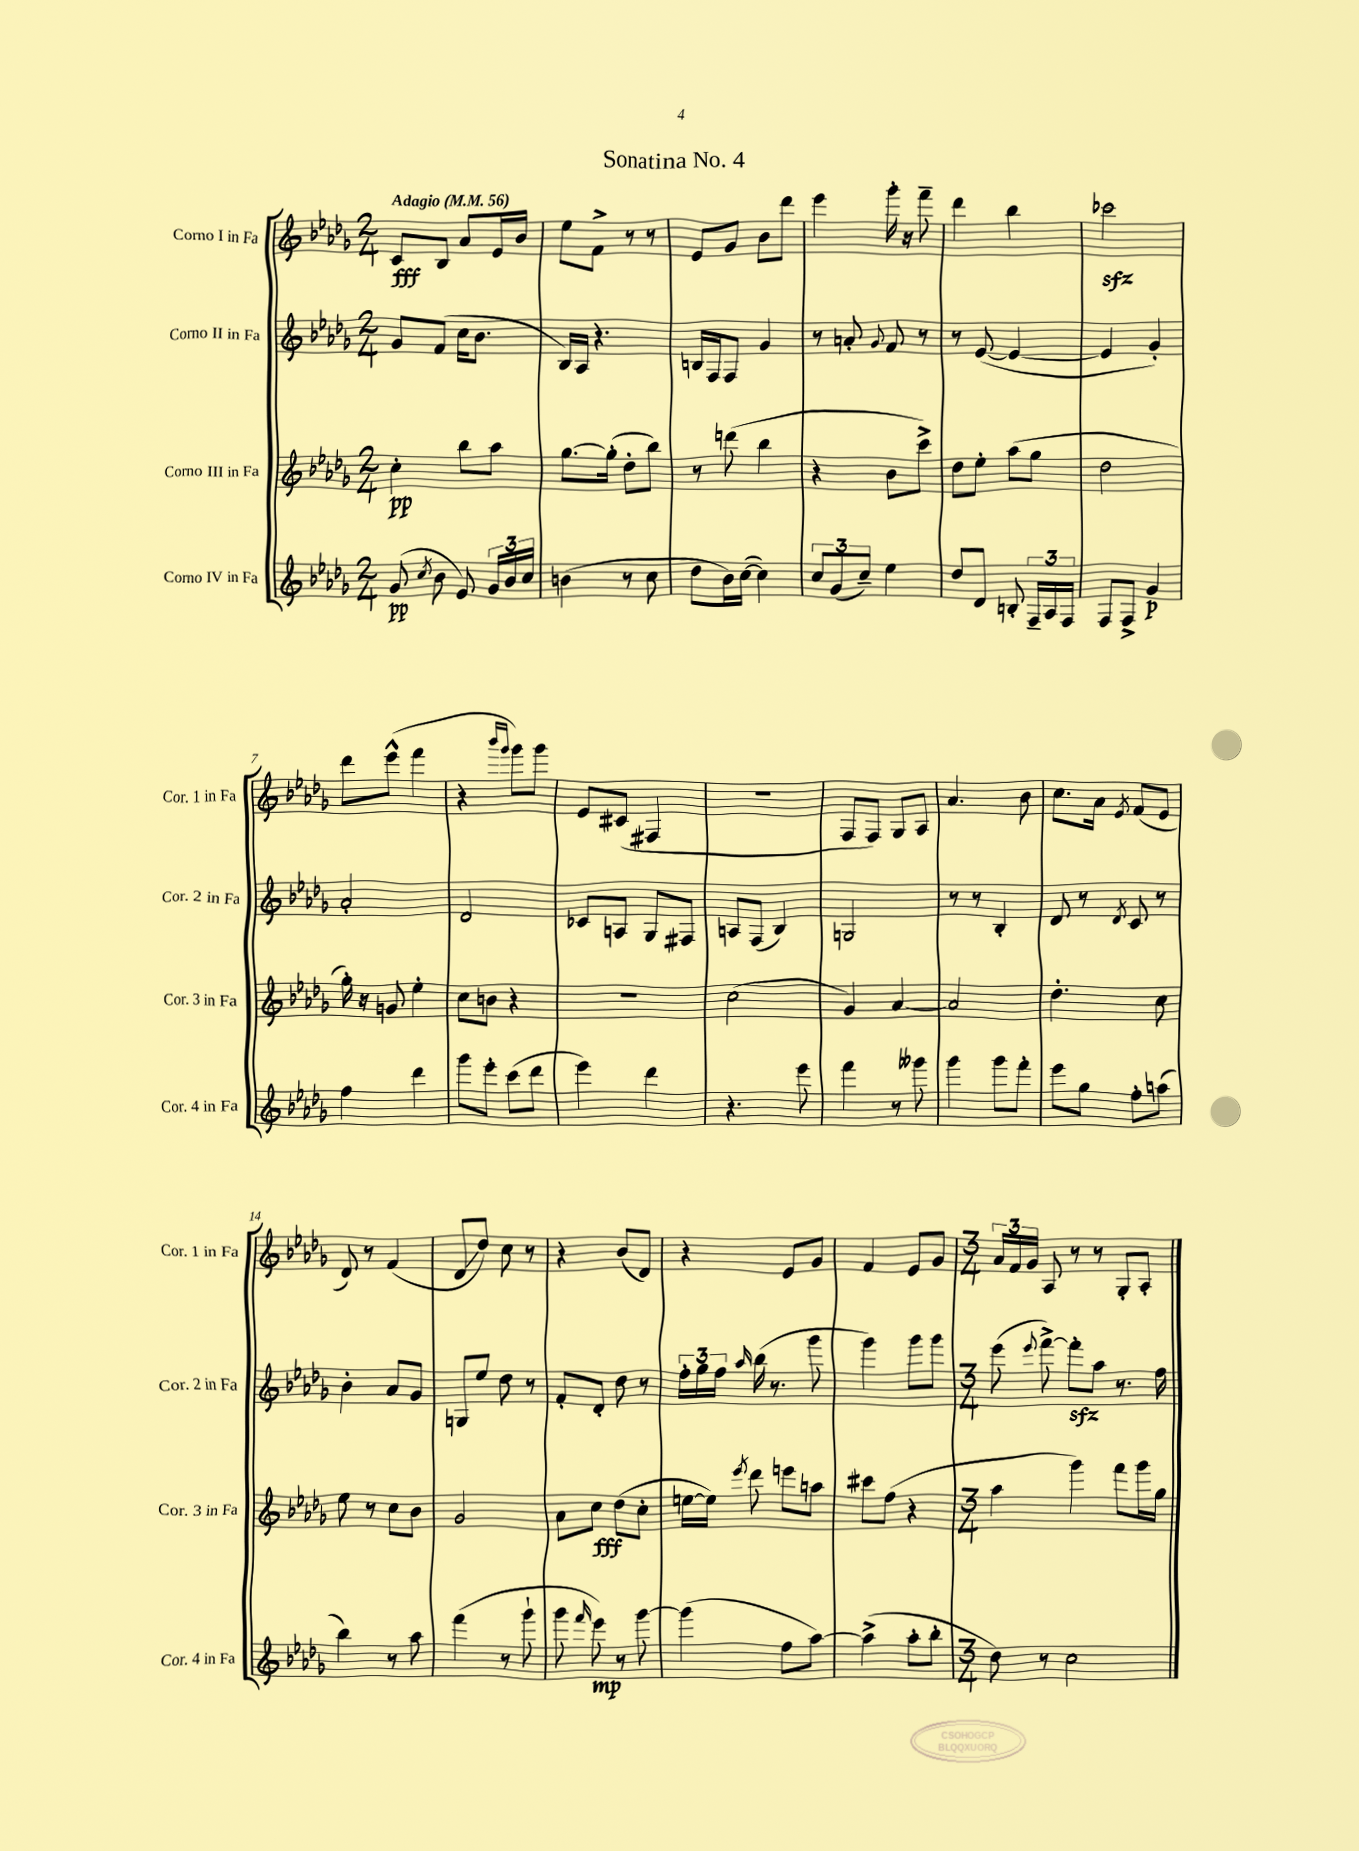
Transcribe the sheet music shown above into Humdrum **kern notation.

**kern	**kern	**kern	**kern
*staff4	*staff3	*staff2	*staff1
*clefG2	*clefG2	*clefG2	*clefG2
*k[b-e-a-d-g-]	*k[b-e-a-d-g-]	*k[b-e-a-d-g-]	*k[b-e-a-d-g-]
*M2/4	*M2/4	*M2/4	*M2/4
*MM56	*MM56	*MM56	*MM56
(8g-	4cc'	8g-	8c
8qcc	.	.	.
8b-	.	(8f	8B-
8e-)	8bb-	16cc	8a-
.	.	8.b-	.
24g-	8aa-	.	16e-
24b-	.	.	.
.	.	.	16b-
24cc	.	.	.
=	=	=	=
(4b	[8.gg-	16B-)	8ee-
.	.	16A-	.
.	.	4.r	8f^
.	(16gg-']	.	.
8r	8dd-'	.	8r
8cc	8bb-)	.	8r
=	=	=	=
8dd-	8r	16B	8e-
.	.	16F	.
16b-)	(8ddd	8F	8g-
([16cc	.	.	.
4cc])	4bb-	4g-	8b-
.	.	.	8ddd-
=	=	=	=
12cc	4r	8r	4eee-
(12g-	.	.	.
.	.	8a'	.
12cc~)	.	.	.
.	.	8qqg-	.
4ee-	8b-	8f	16ggg-'
.	.	.	16r
.	8ccc^)	8r	8fff~
=	=	=	=
8dd-	8dd-	8r	4ddd-
8d-	8ee-'	([8e-	.
8B'	(8aa-	4e-_	4bb-
24F~	8gg-	.	.
24A-	.	.	.
24F	.	.	.
=	=	=	=
8F	2dd-	4e-]	2ccc-
8F^	.	.	.
4g-	.	4g-')	.
=	=	=	=
4ff	16gg-')	2a-'	8ddd-
.	16r	.	.
.	8g	.	(8eee-^^
4ddd-	4ee-'	.	4fff
=	=	=	=
8ggg-	8cc	2d-	4r
8eee-'	8b	.	.
.	.	.	16qqbbb-
.	.	.	16qqggg-
(8ccc	4r	.	8ggg-)
8ddd-	.	.	8ggg-
=	=	=	=
4eee-)	2r	8c-	8e-
.	.	8A	(8c#
4ddd-	.	8G-	4F#
.	.	8F#	.
=	=	=	=
4.r	(2cc	8A	2r
.	.	(8F	.
.	.	4B-)	.
8eee-	.	.	.
=	=	=	=
4fff	4g-)	2G	8F
.	.	.	8F)
8r	[4a-	.	8G-
8ggg--	.	.	8A-
=	=	=	=
4ggg-	2a-]	8r	4.a-
.	.	8r	.
8ggg-	.	4B-'	.
8fff'	.	.	8b-
=	=	=	=
8eee-	4.dd-'	8d-	8.cc
8gg-	.	8r	.
.	.	.	16a-
.	.	8qd-	8qe-
8ff'	.	8c	(8f
(8aa	8cc	8r	8e-
=	=	=	=
4bb-)	8ee-	4b-'	8d-)
.	8r	.	8r
8r	8cc	8a-	(4f
8aa-	8b-	8g-	.
=	=	=	=
(4fff	2g-	8G	8d-
.	.	8ee-	8dd-)
8r	.	8dd-	8cc
8ggg-`	.	8r	8r
=	=	=	=
8ggg-	8a-	8f'	4r
16qqfff	.	.	.
8eee-)	8cc	8d-'	.
8r	(8dd-	8dd-	(8b-
[8ggg-	8cc'	8r	8d-)
=	=	=	=
(4ggg-]	[16ee	24ff'	4r
.	.	24gg-	.
.	16ee])	.	.
.	.	24ff	.
.	8qeee-	16qqaa-	.
.	8ddd-	(16bb-	.
.	.	8.r	.
8ff	8eee	.	8e-
[8aa-)	8aa	8ggg-	8g-
=	=	=	=
(4aa-^]	8ccc#	4ggg-)	4f
.	(8ff	.	.
8aa-'	4r	8ggg-	8e-
8bb-'	.	8ggg-	8g-
=	=	=	=
*M3/4	*M3/4	*M3/4	*M3/4
8dd-)	4aa-	(8eee-	24a-
.	.	.	24f
.	.	.	24g-
.	.	8qqeee-	.
8r	.	[8fff^)	8A-
2cc	4ggg-)	8fff']	8r
.	.	8aa-	8r
.	8fff	8.r	8G-'
.	16ggg-	.	8A-'
.	16gg-	16ff	.
==	==	==	==
*-	*-	*-	*-
